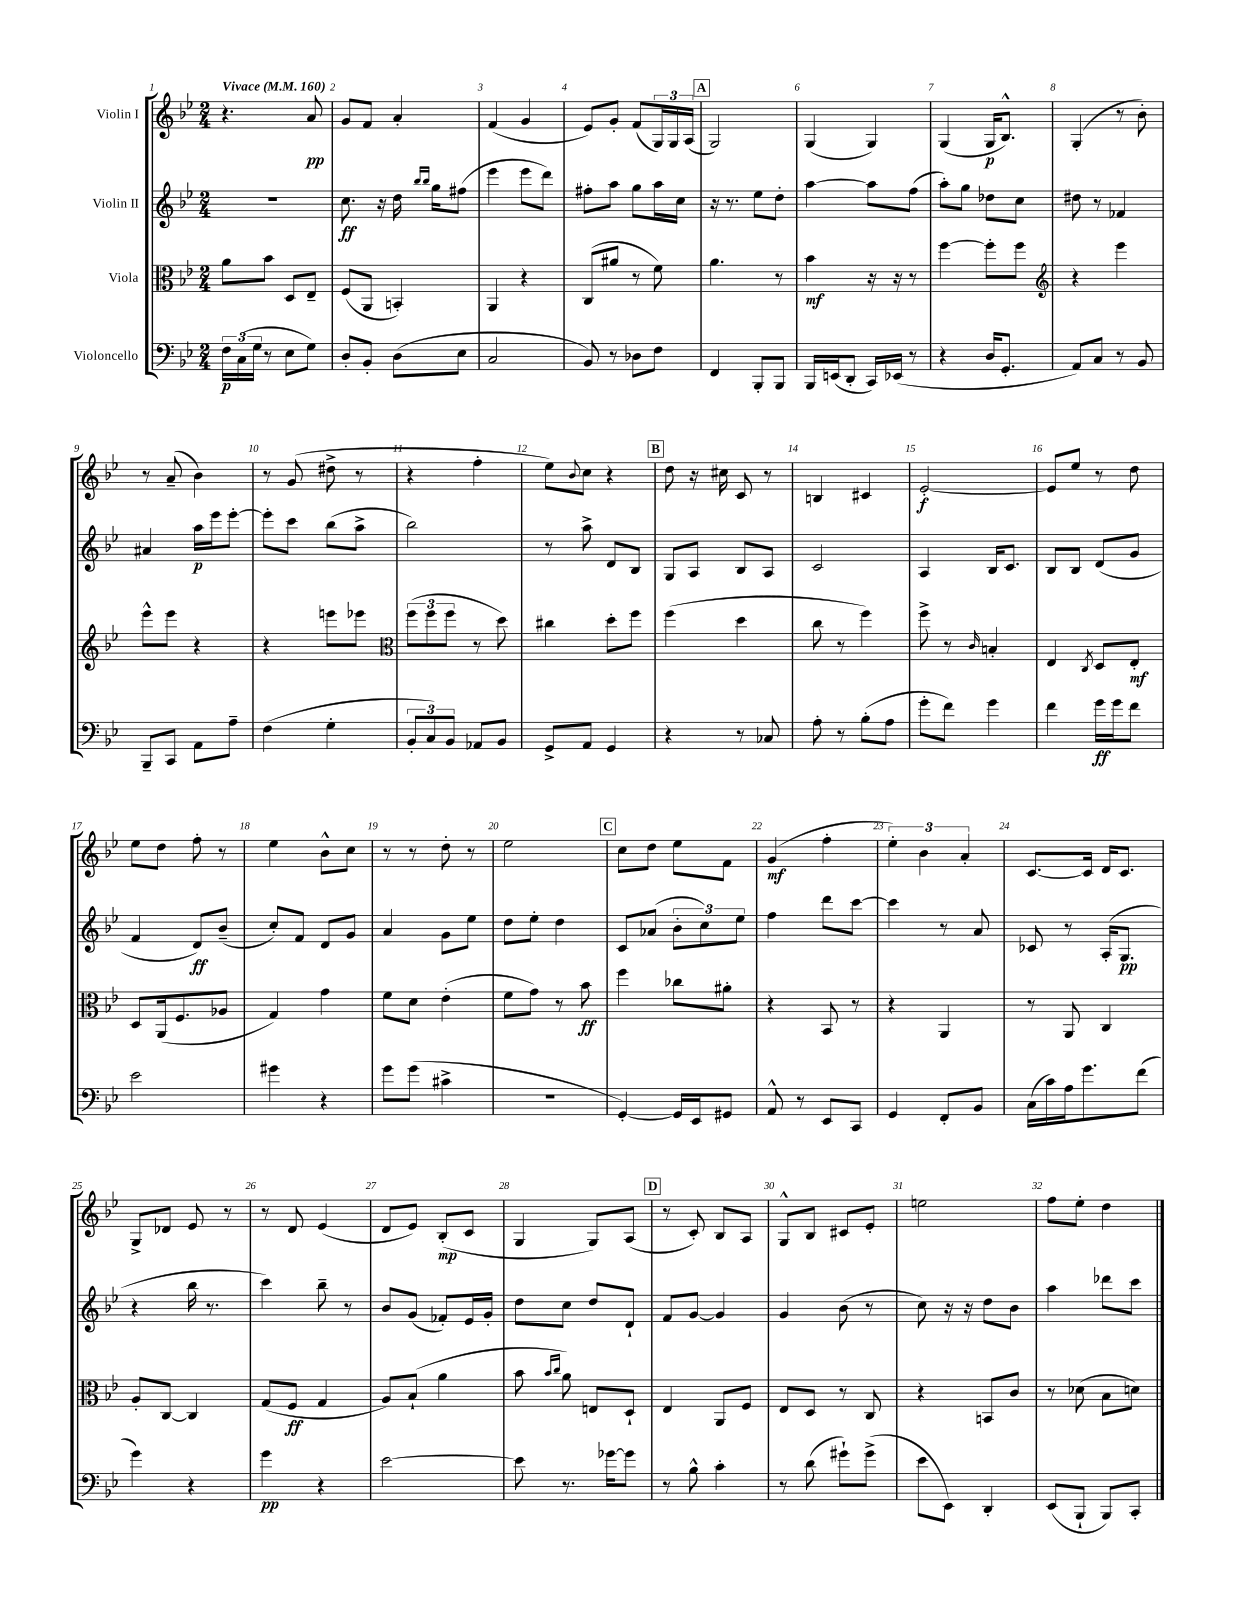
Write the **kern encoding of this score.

**kern	**kern	**kern	**kern
*staff4	*staff3	*staff2	*staff1
*clefF4	*clefC3	*clefG2	*clefG2
*k[b-e-]	*k[b-e-]	*k[b-e-]	*k[b-e-]
*M2/4	*M2/4	*M2/4	*M2/4
*MM160	*MM160	*MM160	*MM160
24F	8a	2r	4.r
(24C	.	.	.
24G	.	.	.
8r	8b-	.	.
8E-	8D	.	.
8G)	8E-~	.	8a
=	=	=	=
8D'	(8F	8.cc	8g
8BB-'	8AA	.	8f
.	.	16r	.
(8D	4BB')	16dd	4a'
.	.	16qqbb-	.
.	.	16qqbb-	.
.	.	16gg	.
8E-	.	(8ff#	.
=	=	=	=
2C	4AA	4eee-	(4f
.	4r	8eee-	4g
.	.	8ddd)	.
=	=	=	=
8BB-)	(8C	8ff#'	8e-)
8r	8a#	8aa	8g'
8D-	8r	8gg	(8f
8F	8f)	16aa	24G)
.	.	.	24G
.	.	16cc	.
.	.	.	(24A
=	=	=	=
4FF	4.a	16r	2G)
.	.	8.r	.
8BBB-'	.	8ee-	.
8BBB-	8r	8dd'	.
=	=	=	=
16BBB-	4b-	[4aa	(4G
(16EE	.	.	.
8DD'	.	.	.
16CC)	16r	8aa]	4G)
(16EE-	16r	.	.
8r	8r	(8ff	.
=	=	=	=
4r	[4ff	8aa')	(4G
.	.	8gg	.
16D	8ff']	8dd-	16G
8.GG'	.	.	8.B-^^)
.	8ff	8cc	.
=	=	=	=
*	*clefG2	*	*
8AA)	4r	8dd#	(4G'
8C	.	8r	.
8r	4eee-	4f-	8r
8BB-	.	.	8b-')
=	=	=	=
8BBB-~	8eee-^^	4a#	8r
8CC	8eee-	.	(8a~
8AA	4r	16aa	4b-)
.	.	16eee-	.
8A~	.	[8eee-'	.
=	=	=	=
(4F	4r	8eee-']	8r
.	.	8ccc	(8g
4G'	8eee	(8bb-	8dd#^
.	8eee-	8aa^	8r
=	=	=	=
*	*clefC3	*	*
12BB-'	(12ff	2bb-)	4r
12C)	12ff	.	.
12BB-	12ff	.	.
8AA-	8r	.	4ff'
8BB-	8dd)	.	.
=	=	=	=
8GG^	4cc#	8r	8ee-)
.	.	.	8qqb-
8AA	.	8aa^	8cc
4GG	8dd'	8d	4r
.	8ff	8B-	.
=	=	=	=
4r	(4ff	8G	8dd
.	.	8A	16r
.	.	.	16cc#
8r	4dd	8B-	8c
8C-	.	8A	8r
=	=	=	=
8A'	8cc	2c	4B
8r	8r	.	.
(8B-'	4ff)	.	4c#
8A	.	.	.
=	=	=	=
8g'	8ff^	4A	[2e-'
8f)	8r	.	.
.	16qqc	.	.
4g	4B'	16B-	.
.	.	8.c	.
=	=	=	=
4f	4E-	8B-	8e-]
.	.	8B-	8ee-
.	8qC	.	.
16g	8D	(8d	8r
16g	.	.	.
8f	8E-'	8g	8dd
=	=	=	=
2e-	8D	4f	8ee-
.	(16AA	.	8dd
.	8.F	.	.
.	.	8d)	8ff'
.	8A-	(8b-~	8r
=	=	=	=
4g#	4G)	8cc')	4ee-
.	.	8f	.
4r	4g	8d	8b-^^
.	.	8g	8cc
=	=	=	=
8g	8f	4a	8r
(8g	8d	.	8r
4c#^	(4e-'	8g	8dd'
.	.	8ee-	8r
=	=	=	=
2r	8f	8dd	2ee-
.	8g)	8ee-'	.
.	8r	4dd	.
.	8b-	.	.
=	=	=	=
[4GG')	4ff	8c	8cc
.	.	(8a-	8dd
16GG]	8cc-	12b-'	8ee-
16EE-	.	.	.
.	.	12cc)	.
8GG#	8a#'	.	8f
.	.	12ee-	.
=	=	=	=
8AA^^	4r	4ff	(4g
8r	.	.	.
8EE-	8BB-	8ddd	4ff'
8CC	8r	[8ccc	.
=	=	=	=
4GG	4r	4ccc]	6ee-')
.	.	.	6b-
8FF'	4AA	8r	.
.	.	.	6a'
8BB-	.	8a	.
=	=	=	=
(16C	8r	8c-	[8.c
16c)	.	.	.
16A	8AA	8r	.
8.g	.	.	16c]
.	4C	(16A'	16d
.	.	8.G	8.c
(8f	.	.	.
=	=	=	=
4g)	8A'	4r	8G^
.	[8C	.	8d-
4r	4C]	16bb-	8e-
.	.	8.r	.
.	.	.	8r
=	=	=	=
4g	(8G	4ccc)	8r
.	8F	.	8d
4r	4G	8bb-~	(4e-
.	.	8r	.
=	=	=	=
[2e-	8A)	8b-	8d
.	(8B-`	(8g	8e-)
.	4a	8f-')	(8B-'
.	.	16e-	8c
.	.	16g'	.
=	=	=	=
8e-]	8b-	8dd	4G
.	16qqb-	.	.
.	16qqcc	.	.
8.r	8a)	8cc	.
.	8E	8dd	8G)
[16g-	.	.	.
8g-]	8D`	8d`	(8A
=	=	=	=
8r	4E-	8f	8r
8B-^^	.	[8g	8c')
4c'	8AA	4g]	8B-
.	8F	.	8A
=	=	=	=
8r	8E-	4g	8G^^
(8d	8D	.	8B-
8g#`)	8r	(8b-	8c#
(8g#^	8C	8r	8e-'
=	=	=	=
8e-	4r	8cc)	2ee
8EE-)	.	16r	.
.	.	16r	.
4DD'	8BB	8dd	.
.	8c	8b-	.
=	=	=	=
(8EE-	8r	4aa	8ff
8BBB-`	(8d-	.	8ee-'
8BBB-)	8B-	8ddd-	4dd
8CC'	8d)	8ccc	.
==	==	==	==
*-	*-	*-	*-
